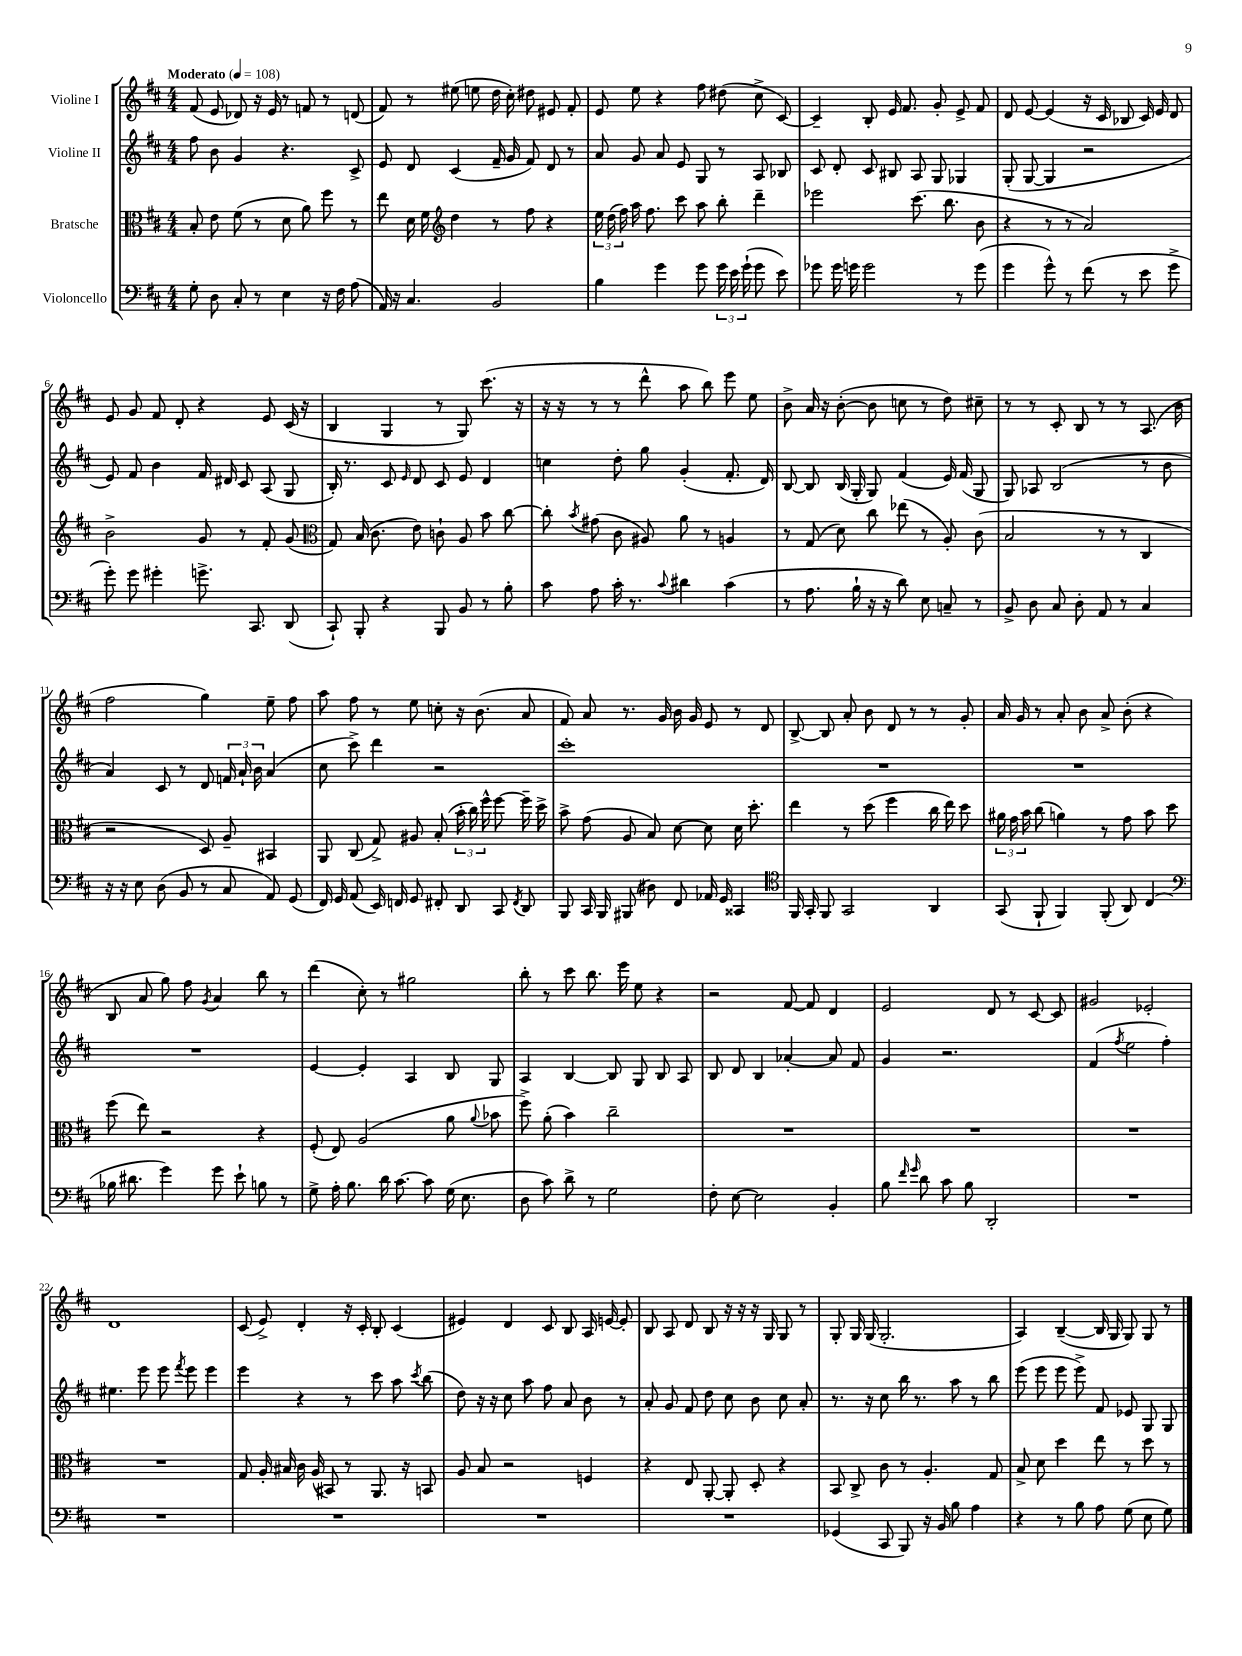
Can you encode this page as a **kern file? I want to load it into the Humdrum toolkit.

**kern	**kern	**kern	**kern
*staff4	*staff3	*staff2	*staff1
*clefF4	*clefC3	*clefG2	*clefG2
*k[f#c#]	*k[f#c#]	*k[f#c#]	*k[f#c#]
*M4/4	*M4/4	*M4/4	*M4/4
*MM108	*MM108	*MM108	*MM108
8G'\	8B'/	8ff#\	(8f#/
8D\	8e\	8b\	8e/
8C#'/	(8f#\	4g/	8d-/)
8r	8r	.	16r
.	.	.	16e/
4E\	8d\	4.r	8r
.	8a\)	.	8f/
16r	8ff#\	.	8r
16F#\	.	.	.
(8A\	8r	8c#^/	(8d/
=	=	=	=
16AA/)	8ee\	8e/	8f#/)
16r	.	.	.
4.C#/	16d\	8d/	8r
.	16f#\	.	.
*	*clefG2	*	*
.	4dd\	(4c#/	(8ee#\
.	.	.	8ee\
2BB/	8r	16f#~/	16dd\
.	.	16g/	16cc#'\)
.	8ff#\	8f#/)	8dd#\
.	4r	8d/	8e#/
.	.	8r	8f#'/
=	=	=	=
4B\	24ee\	8a/	8e/
.	(24dd\	.	.
.	24ff#\)	.	.
.	16aa\	8g/	8ee\
.	8.ff#\	.	.
4g\	.	8a/	4r
.	8ccc#\	8e/	.
8g\	8aa\	8G/	8ff#\
24g\	8bb'\	8r	(8dd#\
24e\	.	.	.
(24g`\	.	.	.
8g\	4ddd~\	8A/	8cc#^\
8e\)	.	8B-/	[8c#/)
=	=	=	=
8g-\	2eee-\	8c#/	4c#~/]
16g-\	.	8d'/	.
16g\	.	.	.
2g\	.	8c#/	8B'/
.	.	8B#/	16e/
.	.	.	8.f#/
.	(8.ccc#\	8A/	.
.	.	8G/	8g'/
.	8.bb\	.	.
8r	.	4G-/	8e^/
(8g\	8b\	.	8f#/
=	=	=	=
4g\	4r	(8G'/	8d/
.	.	[8G/	[8e/
8g^^\)	8r	4G/]	(4e/]
8r	8r	.	.
(8f#\	2a/)	2r	16r
.	.	.	16c#/
8r	.	.	8B-/
8e\	.	.	16c#/)
.	.	.	16e/
8g^\	.	.	8d/
=	=	=	=
8g'\)	2b^\	8e/)	8e/
8g\	.	8f#/	8g/
4g#'\	.	4b\	8f#/
.	.	.	8d'/
8.g^\	8g/	16f#/	4r
.	.	16d#/	.
.	8r	8c#/	.
8.CC#/	.	.	.
.	8f#'/	(8A/	8e/
(8DD/	(8g/	8G/	(16c#/
.	.	.	16r
=	=	=	=
*	*clefC3	*	*
8CC#`/)	8G/)	16B'/)	4B/
.	.	8.r	.
8BBB'/	(16B/	.	.
.	8.c#\	.	.
4r	.	8c#/	4G/
.	.	16qqe/	.
.	8e\)	8d/	.
8BBB/	8c`\	8c#/	8r
8BB/	8A/	8e/	8G/)
8r	8b\	4d/	(8.ccc#\
8B'\	[8cc#\	.	.
.	.	.	16r
=	=	=	=
8c#\	8cc#'\]	4cc\	16r
.	.	.	16r
.	8qb/	.	.
8A\	(8g#\	.	8r
16c#'\	8c#\	8dd'\	8r
8.r	.	.	.
.	8A#/)	8gg\	8ddd^^\
8qqc#/	.	.	.
4d#\	8a\	(4g'/	8aa\
.	8r	.	8bb\)
(4c#\	4A/	8.f#'/	8eee\
.	.	.	8ee\
.	.	16d/)	.
=	=	=	=
8r	8r	[8B/	8b^\
8.A\	(8G/	8B/]	16a/
.	.	.	16r
.	8d\)	(16B/	([8b'\
16B`\	.	16G'/	.
16r	8cc#\	8G/)	8b\]
16r	.	.	.
8d\)	(8ee-\	(4f#/	8cc\
8E\	8r	.	8r
8C~/	8A'/)	16e/)	8dd\)
.	.	(16f#/	.
8r	(8c#\	8G/	8cc#~\
=	=	=	=
8BB^/	2B/	8G/)	8r
8D\	.	8A-/	8r
8C#/	.	(2B/	8c#'/
8D'\	.	.	8B/
8AA/	8r	.	8r
8r	8r	.	8r
4C#/	4C#/	8r	(8.A/
.	.	8b\	.
.	.	.	16b\
=	=	=	=
16r	2r	4a/)	2ff#\
16r	.	.	.
8E\	.	.	.
(8D\	.	8c#/	.
8BB/	.	8r	.
8r	8D/)	8d/	4gg\)
8C#/	8A~/	24f/	.
.	.	24a`/	.
.	.	24b\	.
8AA/)	4BB#/	(4a/	8ee~\
(8GG/	.	.	8ff#\
=	=	=	=
16FF#/)	8AA/	8cc#\	8aa\
16GG/	.	.	.
(8AA/	(8C#/	8ccc#^\)	8ff#\
16EE/)	8G^/)	4ddd\	8r
16FF/	.	.	.
8GG/	8A#/	.	8ee\
8FF#'/	(8B'/	2r	8cc'\
8DD/	24b'\	.	16r
.	24cc#\)	.	.
.	.	.	(8.b\
.	24ff#^^\	.	.
8CC#/	[8ff#\	.	.
8qFF#/	.	.	.
8DD/	16ff#~\]	.	8a/
.	16dd^\	.	.
=	=	=	=
8BBB/	8b^\	1ccc#'	8f#/)
16CC#/	(8g\	.	8a/
16BBB/	.	.	.
(8BBB#/	8A/	.	8.r
8D#\)	8B/)	.	.
.	.	.	16g/
8FF#/	[8d\	.	16b\
.	.	.	16g/
16AA-/	8d\]	.	8e/
16GG/	.	.	.
4CC##/	16d\	.	8r
.	8.dd'\	.	.
.	.	.	8d/
=	=	=	=
*clefC4	*	*	*
16FF#/	4ee\	1r	[8B^/
16GG'/	.	.	.
8FF#/	.	.	8B/]
2GG/	8r	.	8a'/
.	(8dd\	.	8b\
.	4ff#\	.	8d/
.	.	.	8r
4AA/	16cc#\	.	8r
.	16ee\)	.	.
.	8dd\	.	8g'/
=	=	=	=
(8GG/	24a#\	1r	16a/
.	24g\	.	.
.	.	.	16g/
.	24b\	.	.
8FF#`/	(8cc#\	.	8r
4FF#/)	4a\)	.	8a'/
.	.	.	8b\
(8FF#'/	8r	.	8a^/
8AA/)	8g\	.	(8b'\
(4C#/	8b\	.	4r
.	8dd\	.	.
=	=	=	=
*clefF4	*	*	*
16B-\	(8ff#\	1r	8B/
8.d#\	.	.	.
.	8ee\)	.	8a/
4g\)	2r	.	8gg\)
.	.	.	8ff#\
.	.	.	8qg/
8g\	.	.	4a/
8e`\	.	.	.
8B\	4r	.	8bb\
8r	.	.	8r
=	=	=	=
8G^\	(8F#'/	[4e/	(4ddd\
16A'\	8E/)	.	.
8.B\	.	.	.
.	(2A/	4e'/]	8cc#'\)
16d\	.	.	8r
[8.c#\	.	.	.
.	.	4A/	2gg#\
8c#\]	.	.	.
(16G\	8a\	8B/	.
8.E\	.	.	.
.	8qqa/	.	.
.	8b-\	8G/	.
=	=	=	=
8D\	8ff#^\)	4A/	8bb'\
8c#\)	(8a'\	.	8r
8d^\	4b\)	[4B/	8ccc#\
8r	.	.	8.bb\
2G\	2cc#~\	8B/]	.
.	.	.	16eee\
.	.	8G/	8ee\
.	.	8B/	4r
.	.	8A/	.
=	=	=	=
8F#'\	1r	8B/	2r
[8E\	.	8d/	.
2E\]	.	4B/	.
.	.	[4a-'/	[8f#/
.	.	.	8f#/]
4BB'/	.	8a-/]	4d/
.	.	8f#/	.
=	=	=	=
8B\	1r	4g/	2e/
16qqf#/	.	.	.
16qqg/	.	.	.
8d\	.	.	.
8c#\	.	2.r	.
8B\	.	.	.
2DD'/	.	.	8d/
.	.	.	8r
.	.	.	[8c#/
.	.	.	8c#/]
=	=	=	=
1r	1r	(4f#/	2g#/
.	.	8qff#/	.
.	.	2ee\	.
.	.	.	2e-'/
.	.	4ff#'\)	.
=	=	=	=
1r	1r	4.ee#\	1d
.	.	8eee\	.
.	.	8eee\	.
.	.	8qfff#/	.
.	.	8eee\	.
.	.	4eee\	.
=	=	=	=
1r	8G/	4eee\	(8c#/
.	16A'/	.	8e^/)
.	16B#/	.	.
.	16c#\	4r	4d'/
.	(16A/	.	.
.	8BB#/)	.	.
.	8r	8r	16r
.	.	.	16c#'/
.	8.AA/	8ccc#\	8B'/
.	.	8aa\	(4c#/
.	16r	.	.
.	.	8qccc#/	.
.	8BB/	(8bb\	.
=	=	=	=
1r	8A/	8dd\)	4e#/)
.	8B/	16r	.
.	.	16r	.
.	2r	8cc#\	4d/
.	.	8aa\	.
.	.	8ff#\	8c#/
.	.	8a/	8B/
.	4F/	8b\	16A/
.	.	.	[16e/
.	.	8r	8e'/]
=	=	=	=
1r	4r	8a'/	8B/
.	.	8g/	8A/
.	8E/	8f#/	8d/
.	[8AA'/	8dd\	8B/
.	8AA'/]	8cc#\	16r
.	.	.	16r
.	8D'/	8b\	16r
.	.	.	16G/
.	4r	8cc#\	8G/
.	.	8a'/	8r
=	=	=	=
(4GG-/	8BB/	8.r	8G'/
.	8C#^/	.	16G/
.	.	16r	(16G/
8CC#/	8c#\	8cc#\	2.G'/
8BBB/)	8r	16bb\	.
.	.	8.r	.
16r	4.A'/	.	.
16BB/	.	.	.
8B\	.	8aa\	.
4A\	.	8r	.
.	8G/	8bb\	.
=	=	=	=
4r	8B^/	(8eee\	4A/)
.	8d\	8eee\	.
8r	4dd\	8eee\	([4B~/
8B\	.	8eee^\)	.
8A\	8ee\	8f#/	16B/]
.	.	.	16G/
(8G\	8r	8e-/	8G/)
8E\	8dd\	8G/	8G/
8G\)	8r	8G/	8r
==	==	==	==
*-	*-	*-	*-
